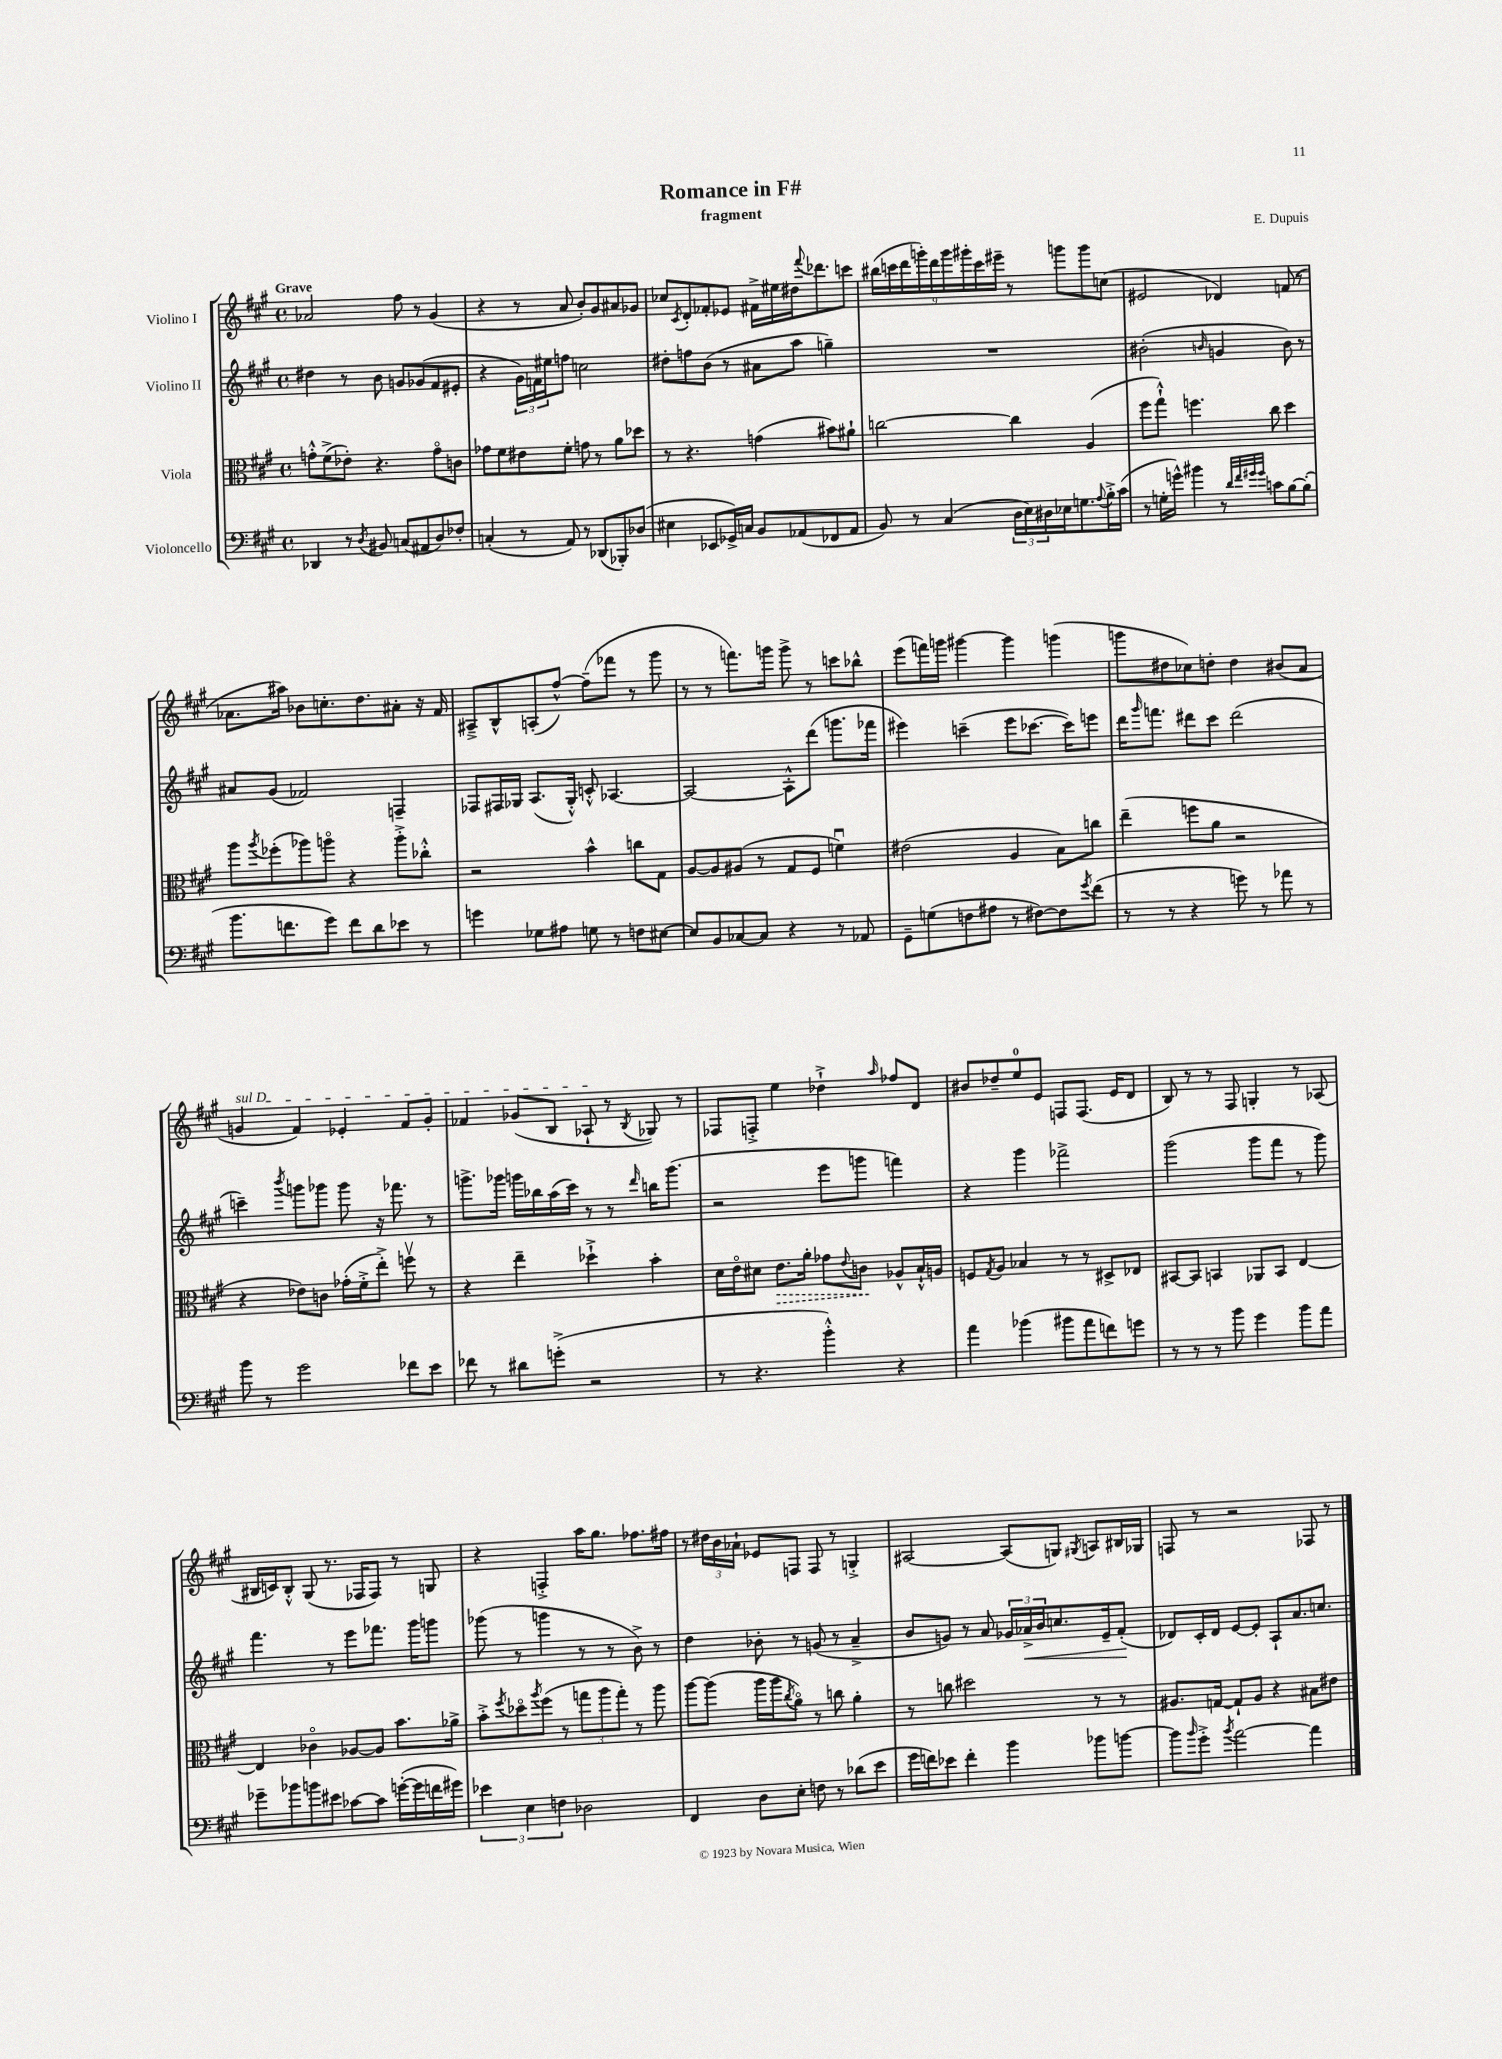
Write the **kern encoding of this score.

**kern	**kern	**kern	**kern
*staff4	*staff3	*staff2	*staff1
*clefF4	*clefC3	*clefG2	*clefG2
*k[f#c#g#]	*k[f#c#g#]	*k[f#c#g#]	*k[f#c#g#]
*M4/4	*M4/4	*M4/4	*M4/4
*met(c)	*met(c)	*met(c)	*met(c)
4DD-	8g'^^	4dd#	2a-
.	(8f#^	.	.
8r	8e-')	8r	.
8qD	.	.	.
8BB#	4.r	8b	.
(8C	.	8g	8ff#
8AA#	.	(8g-	8r
8D)	8go	8f#	(4g#
8F-'	8c	8e#'	.
=	=	=	=
(4C'	8g-	4r	4r
.	8f#	.	.
8r	8e#	24g#)	8r
.	.	24f	.
.	.	24ee#	.
8AA)	8f#'	8ff	8a
8r	8g	2cc	8b')
(8DD-	8r	.	8g#
8BBB-')	8a	.	8a#
(8D-	8dd-	.	8g-
=	=	=	=
4E#	8r	8dd#'	8cc-
.	.	.	8qc#
.	4.r	8ff	8d'
8EE-	.	(8b	8f-'
16GG-^)	.	8r	8e-
16C	.	.	.
8BB	(4g	8a#	16f#^
.	.	.	16ee#
(8AA-	.	8aa	16dd#
.	.	.	8qqfff#
.	.	.	8.ddd-
8FF-	8b#)	4gg~)	.
8AA-	8a#`	.	8ccc
=	=	=	=
8BB)	[2cc	1r	(18bb#
.	.	.	18ccc
.	.	.	18ddd
8r	.	.	.
.	.	.	18ggg')
.	.	.	18ddd
(4C#	.	.	.
.	.	.	18ggg
.	.	.	18ggg#'
.	.	.	18ccc
.	.	.	18eee#~
24D	4cc]	.	8r
24E)	.	.	.
24D#	.	.	.
16E-	.	.	8ggg
8.G	.	.	.
.	(4A	.	8ggg
8qqA	.	.	.
16B'^	.	.	(8cc
(16c#	.	.	.
=	=	=	=
8r	8ff#	(2b#'	2e#
16G'	8gg#`^^)	.	.
16g^^)	.	.	.
4b#	4.ff	.	.
.	.	16qqb	.
8r	.	4g	4d-)
32qqd	.	.	.
32qqf#	.	.	.
32qqg#	.	.	.
32qqg#	.	.	.
8c	8cc#	.	.
[8B	4dd	8b)	(8f
(8B']	.	8r	8r
=	=	=	=
8.b	8aa	8a#	8.a-
.	8qaa	.	.
.	(8ff-'	(8g#	.
8.f	.	.	16aa#)
.	8aa-)	2f-)	8b-
8g#)	8aao	.	8.cc'
8f	4r	.	.
.	.	.	8.dd
8d	.	.	.
8e-	8aa'^	4F~	8a#'
8r	8cc-'^^	.	16r
.	.	.	16f#
=	=	=	=
4g	2r	8F-	8A#~^
.	.	16F#	8B^^
.	.	16G-	.
8G-	.	(8.A	(8A'
8A#	.	.	[8ff#^^)
.	.	16G-'^^)	.
8G	4b^^	8c'^^	(8ff#~]
8r	.	[4.A-	8fff-
8F	8cc	.	8r
[8E#	8G#	.	8ggg#
=	=	=	=
8E#]	[8A	2A-_	8r
8BB	8A]	.	8r
[8C-	(8A#	.	8.fff)
8C-]	8r	.	.
.	.	.	16ggg
4r	8G#	8A-'^^]	8ggg^
.	8F#	(8ddd	8r
8r	4fu)	8.ggg	8ccc
8AA-	.	.	8bb-^^
.	.	16fff-	.
=	=	=	=
8GG#~	(2e#	4eee#)	(8eee
(8G	.	.	16fff)
.	.	.	16ggg
8F	.	(4ccc~	[4ggg#
8A#	.	.	.
8r	4A	8eee#	4ggg#]
[8F#)	.	[8.ccc-	.
8F#]	8B)	.	(4ggg
.	.	16ccc-])	.
8qg#	.	.	.
(8f#	8cc	8eee	.
=	=	=	=
8r	(4ee~	16ddd	8ggg
.	.	16qqggg#	.
.	.	8.fff	.
8r	.	.	8dd#
4r	8ff	8ddd#	8cc-)
.	8a	8ccc#	8dd'
8g)	2r	(2ddd#	4dd
8r	.	.	.
8a-	.	.	(8b#
8r	.	.	8a
=	=	=	=
8b	4r	4ccc~)	4g
8r	.	.	.
.	.	8qbbb	.
2g#	8e-)	8ggg	4f#)
.	8c	8ggg-	.
.	(16g-'	8ggg-	4e-'
.	16f#'^	.	.
.	8ee'^)	16r	.
.	.	8.fff-	.
8f-	8ffv	.	8f#
8e	8r	8r	8g'
=	=	=	=
8f-	4r	8.ggg^	4f-
8r	.	.	.
.	.	16ggg-	.
8d#	4ee~	16ggg	(8g-
.	.	16bb-	.
(8g'^	.	(16aa	8B
.	.	16ccc#)	.
2r	4dd-`^	8r	8A-`
.	.	8r	8r
.	.	16qqddd	8qB
.	4b'	16bb	8G-)
.	.	(8.ggg	.
.	.	.	8r
=	=	=	=
8r	16d	2r	8F-
.	16eo	.	.
4.r	8d#	.	8F'^
.	8.e	.	4ee
.	16a'	.	.
4b'^^)	8g-	8eee	4dd-`^
.	8qqe	.	.
.	8c	8ggg	.
.	.	.	16qqaa
4r	8A-^^	4fff)	8ff-
.	16B`^^	.	8d
.	16A	.	.
=	=	=	=
4a	8F	4r	8b#
.	8qG#	.	.
.	8A	.	8dd-~
(4b-	4B-	4ggg#	8ee
.	.	.	8e
8b#	8r	2fff-^	8F
8a	8r	.	(8.F
8f)	8D#^	.	.
.	.	.	16e
8g	8E-	.	8d
=	=	=	=
8r	[8BB#	(2ggg#	8B)
8r	8BB#]	.	8r
8r	4BB	.	8r
8b	.	.	8F#
4g#	8AA-	8ggg#	4G'
.	8BB	8fff#	.
8b	[4E	8r	8r
8a	.	8ggg#)	(8A-
=	=	=	=
8g-~	4E]	4.fff#	16B#
.	.	.	16c)
8b-	.	.	8B#'^^
8b	4c-o	.	(8G#
8e#	.	8r	8.r
[8c-	[8A-	8eee	.
.	.	.	16F-
8c-]	8A-]	8.fff-	8F-)
([16g'	8.b	.	8r
16g]	.	16ggg#	.
16f	.	8ggg	8G
16g#)	16a-^	.	.
=	=	=	=
6e-	8b'^	(8ggg-	4r
.	8qff#	.	.
.	8dd-o	8r	.
6E	.	.	.
.	8qaa	.	.
.	(8ff#	4ggg	4F'^
6F	.	.	.
.	8r	.	.
2D-	12gg	8r	16aa
.	.	.	8.gg#
.	12aa	.	.
.	.	8r	.
.	12gg')	.	.
.	8r	8b^)	8.ff-
.	8aa	8r	.
.	.	.	16ff#
=	=	=	=
4FF#	[8aa	4dd	8r
.	(8aa]	.	24dd#
.	.	.	24b
.	.	.	24a-`
8D	16aa	8b-'	8e-
.	16aa	.	.
.	8qcc#	.	.
8E'	8ao)	8r	8F
8F	8r	(8g	8F
8r	8cc	8r	8r
(8d-	4a'	4a~^	4G'^
8e	.	.	.
=	=	=	=
16g#	8r	8b	[2A#
16f)	.	.	.
8e-	8cc	8g)	.
4f'	2dd#	8r	.
.	.	8a	.
4b	.	24g-	(8A#]
.	.	24a-^	.
.	.	24b	.
.	.	8.cc	8G)
.	.	.	8qG#
8b-	8r	.	8A
.	.	16e~	.
[8b	8r	(8f#'	16B#
.	.	.	16G-
=	=	=	=
8b]	8.A#	8d-)	8F
16qqb	.	.	.
8g#'^	.	16c#'	8r
.	[16G	16d-	.
8qb	.	.	.
[2a	8G`]	[8e	2r
.	8A#	8e']	.
.	4r	8A`	.
.	.	8.a	.
4a]	8B#	.	8F-
.	.	8.cc	.
.	8e#	.	8r
==	==	==	==
*-	*-	*-	*-
